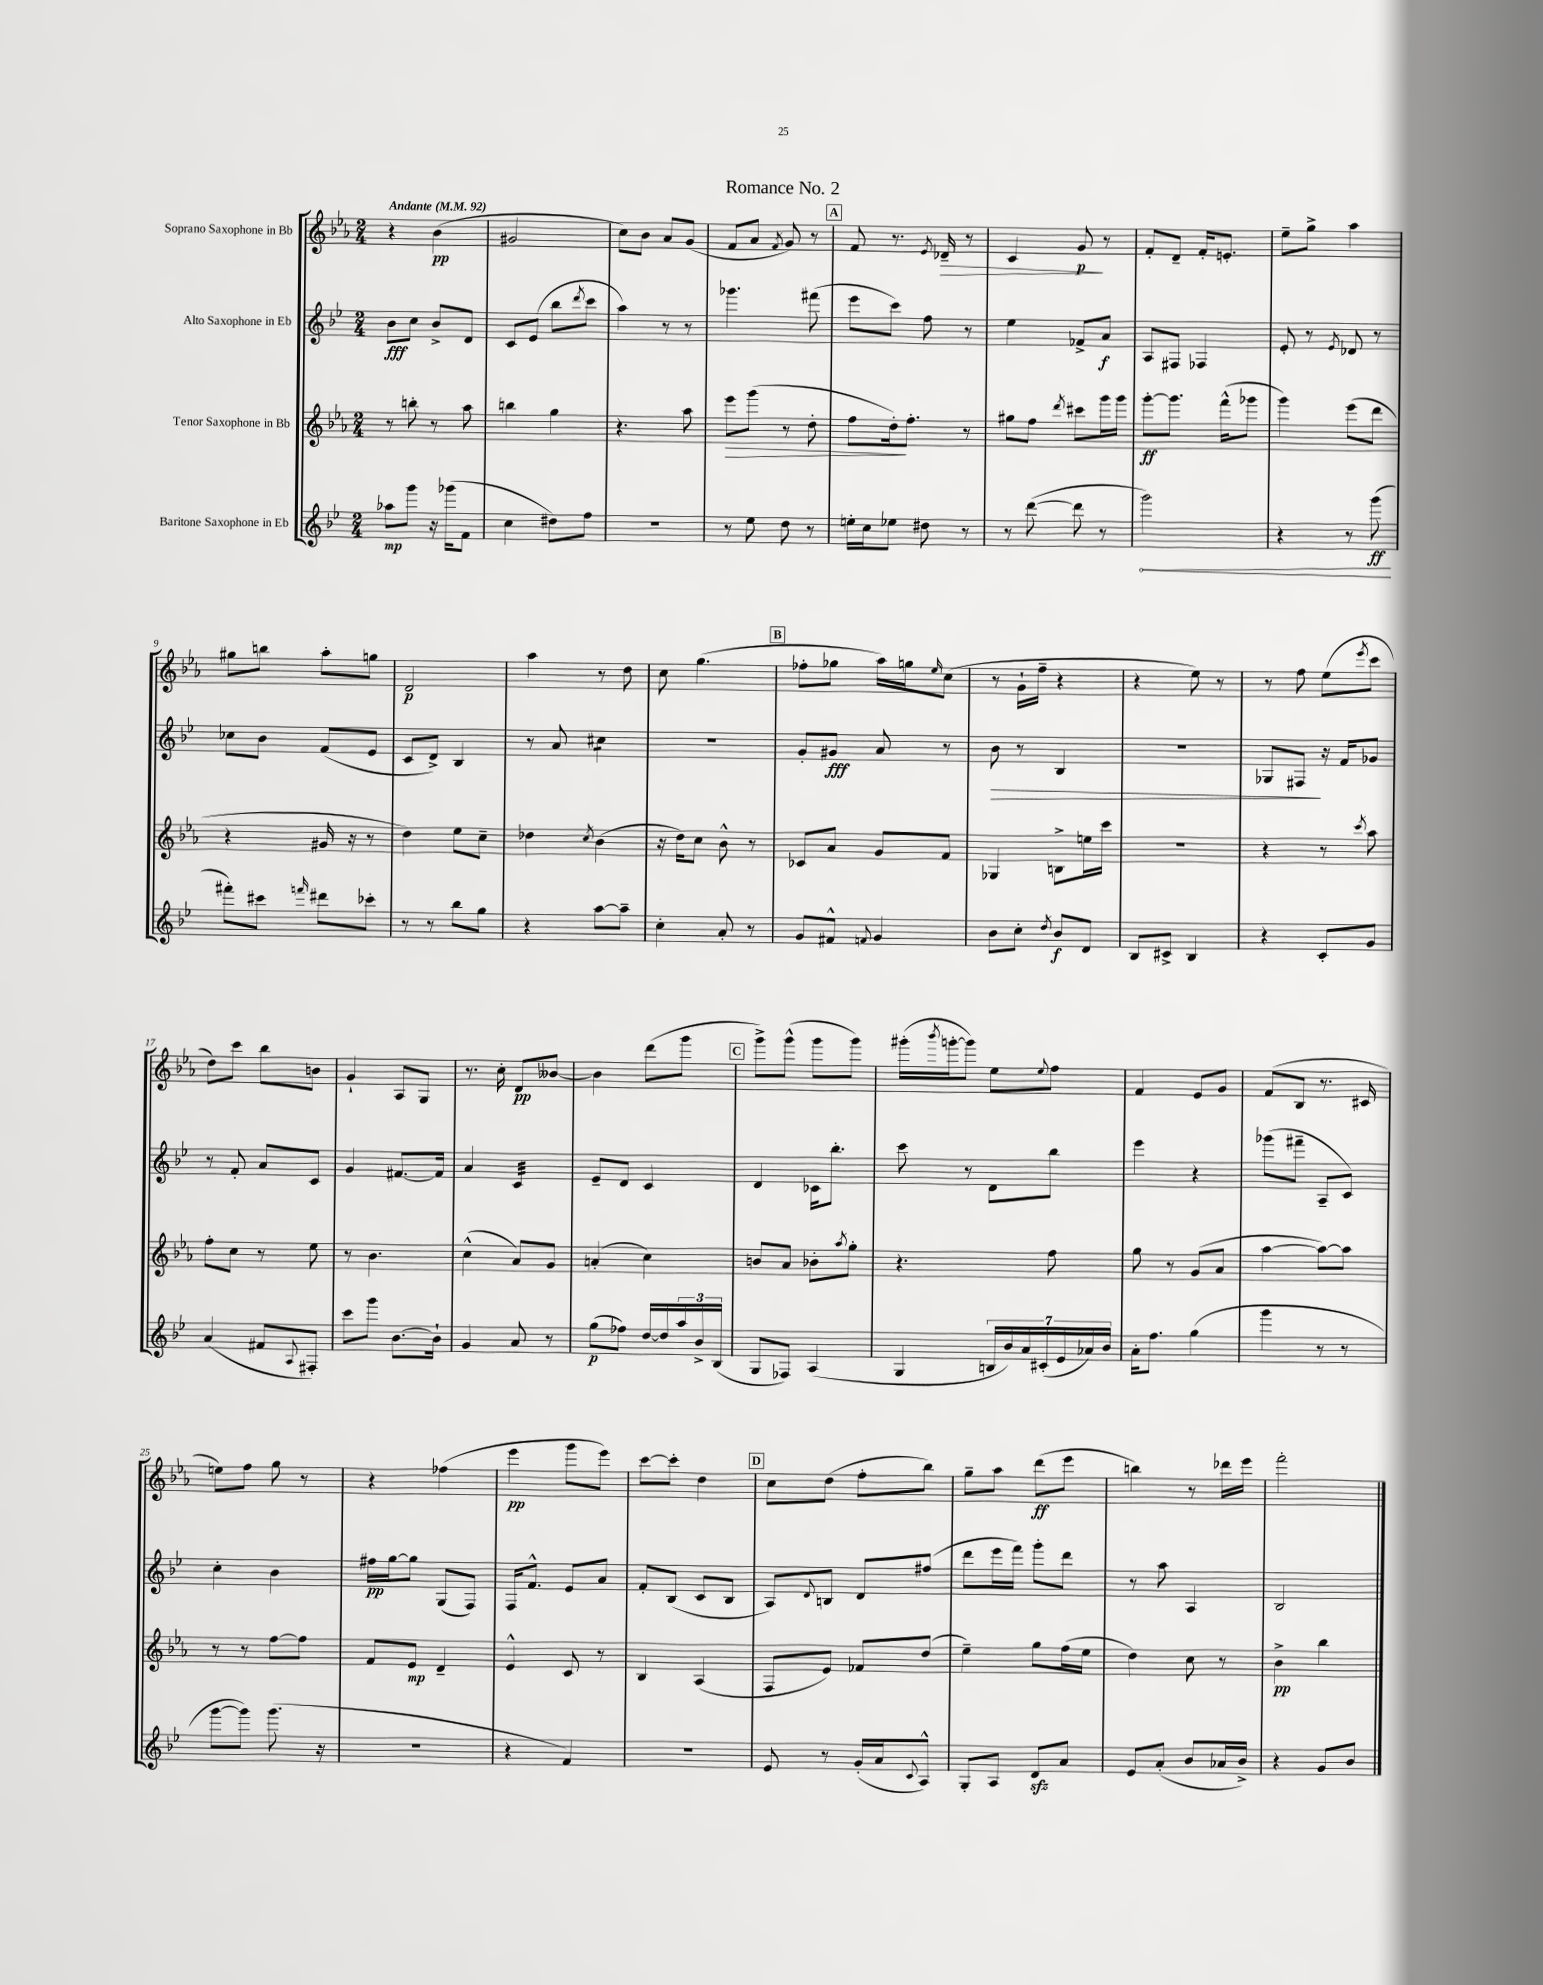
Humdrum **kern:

**kern	**kern	**kern	**kern
*staff4	*staff3	*staff2	*staff1
*clefG2	*clefG2	*clefG2	*clefG2
*k[b-e-]	*k[b-e-a-]	*k[b-e-]	*k[b-e-a-]
*M2/4	*M2/4	*M2/4	*M2/4
*MM92	*MM92	*MM92	*MM92
8aa-\L	8r	8b-\L	4r
8ggg\J	8bb'\	8cc\J	.
16r	8r	8b-^/L	(4b-\
(16ggg-\LK	.	.	.
8f\J	8aa-\	8d/J	.
=	=	=	=
4cc\	4bb\	8c/L	2g#/
.	.	(8e-/J	.
8dd#\L)	4gg\	8bb-\L	.
.	.	8qddd/	.
8ff\J	.	8ccc\J	.
=	=	=	=
2r	4.r	4aa\)	8cc\L)
.	.	.	8b-\J
.	.	8r	8a-/L
.	8aa-\	8r	(8g/J
=	=	=	=
8r	8eee-\L	4.ggg-\	8f/L
8ee-\	(8ggg\J	.	8a-/J
.	.	.	8qf/
8dd\	8r	.	8g/)
8r	8dd'\	(8fff#\	8r
=	=	=	=
16ee'\LL	8ff\L	8eee-\L	8f/
16cc\J	.	.	.
8ee-\J	16dd'\k)	8ccc\J)	8.r
.	8.ff'\J	.	.
8dd#\	.	8ff\	.
.	.	.	8qe-/
.	.	.	16d-~/
8r	8r	8r	8r
=	=	=	=
8r	8gg#\L	4ee-\	4c/
([8ddd\	8ff\J	.	.
.	8qddd/	.	.
8ddd\]	8ccc#\L	8f-^/L	8g/
8r	16ggg\L	8a/J	8r
.	16ggg\JJ	.	.
=	=	=	=
2ggg\)	[8ggg'\L	8A/L	8f'/L
.	8.ggg\]J	8F#/J	8d~/J
.	.	4F-/	16f'/LK
.	(16fff^^\LK	.	8.e'/J
.	8ggg-\J	.	.
=	=	=	=
4r	4ggg\)	8e-'/	8ee-~\L
.	.	8r	8gg^\J
.	.	8qe-/	.
8r	(8eee-\L	8d-/	4aa-\
(8ggg\	8ddd\J	8r	.
=	=	=	=
8fff#'\L)	4r	8cc-\L	8gg#\L
8ccc#\J	.	8b-\J	8bb\J
16qqfff/	.	.	.
8ddd#\L	16g#/	(8f/L	8aa-'\L
.	16r	.	.
8ccc-'\J	8r	8e-/J	8gg\J
=	=	=	=
8r	4dd\)	8c/L	2d/
8r	.	8d^/J)	.
8bb-\L	8ee-\L	4B-/	.
8gg\J	8cc~\J	.	.
=	=	=	=
4r	4dd-\	8r	4aa-\
.	.	8a/	.
.	8qcc/	.	.
[8aa\L	(4b-\	4cc#\	8r
8aa~\]J	.	.	8dd\
=	=	=	=
4cc'\	16r	2r	8cc\
.	16dd\LK)	.	.
.	8cc\J	.	(4.gg\
8a'/	8b-^^\	.	.
8r	8r	.	.
=	=	=	=
8g/L	8c-/L	8g'/L	8ff-'\L
8f#^^/J	8a-/J	8g#/J	8gg-\J
8qqf/	.	.	.
4g/	8g/L	8a/	16aa-\LL)
.	.	.	16gg\J
.	.	.	16qqee-/
.	8f/J	8r	(8cc\J
=	=	=	=
8b-\L	4G-/	8b-\	8r
8cc'\J	.	8r	16g`\LL
.	.	.	16ff~\JJ
8qdd/	.	.	.
8b-/L	8B^\L	4B-/	4r
8d/J	16ee\L	.	.
.	16ccc\JJ	.	.
=	=	=	=
8B-/L	2r	2r	4r
8c#^/J	.	.	.
4B-/	.	.	8ee-\)
.	.	.	8r
=	=	=	=
4r	4r	8G-/L	8r
.	.	8F#/J	8ff\
8c'/L	8r	16r	(8ee-\L
.	.	16f/LK	.
.	8qccc/	.	8qeee-/
8g/J	8aa-\	8g-/J	8ccc\J
=	=	=	=
(4a/	8ff'\L	8r	8dd\L)
.	8cc\J	8f'/	8ccc\J
8f#/L	8r	8a/L	8bb-\L
8qqA/	.	.	.
8F#'/J)	8ee-\	8c/J	8b\J
=	=	=	=
8ccc\L	8r	4g/	4g`/
8ggg\J	4.b-\	.	.
[8.b-\L	.	[8.f#/L	8A-/L
.	.	.	8G/J
16b-`\]Jk	.	16f#/]Jk	.
=	=	=	=
4g/	(4cc^^\	4a/	8.r
.	.	.	16cc'\
8a/	8a-/L)	4c/	8d/L
8r	8g/J	.	[8b--/J
=	=	=	=
(8gg\L	(4a'/	8e-~/L	4b--\]
8ff-\J)	.	8d/J	.
[16dd/LL	4cc\)	4c/	(8ddd\L
16dd/]	.	.	.
24aa/	.	.	8ggg\J
24b-^/	.	.	.
(24B-/JJ	.	.	.
=	=	=	=
8G/L	8b/L	4d/	8ggg^\L)
8F-/J)	8a-/J	.	(8ggg^^\J
(4A/	8b-'\L	16c-\LK	8ggg\L
.	.	8.bb-'\J	.
.	8qaa-/	.	.
.	8gg'\J	.	8ggg\J)
=	=	=	=
4G/	4.r	8ccc\	(16ggg#'\LL
.	.	.	8qbbb-/
.	.	.	[16ggg'\J
.	.	8r	8ggg\]J)
28B/LL	.	8d\L	8ee-\L
28b-/)	.	.	.
28a/	.	.	.
(28c#'/	.	.	.
.	.	.	8qqee-/
.	8ff\	8bb-\J	8ff\J
28e-/	.	.	.
28a-/)	.	.	.
28b-/JJ	.	.	.
=	=	=	=
16a'\LK	8gg\	4eee-\	4f/
8.ff\J	.	.	.
.	8r	.	.
(4gg\	(8g/L	4r	8e-/L
.	8a-/J	.	8g/J
=	=	=	=
4ggg\	[4aa-\	(8ggg-\L	(8f/L
.	.	8fff#~\J	8B-/J
8r	8aa-\_L)	8A~/L	8.r
8r	8aa-\]J	8c/J)	.
.	.	.	16c#/
=	=	=	=
[8ggg\L	8r	4cc'\	8ee\L)
8ggg\]J)	8r	.	8ff\J
(8.ggg\	[8ff\L	4b-\	8gg\
.	8ff\]J	.	8r
16r	.	.	.
=	=	=	=
2r	8f/L	16ff#\LL	4r
.	.	[16gg\J	.
.	8e-/J	8gg\]J	.
.	4d~/	(8G/L	(4ff-\
.	.	8F/J)	.
=	=	=	=
4r	4e-^^/	16F/LK	4eee-\
.	.	8.f^^/J	.
4f/)	8c/	8e-/L	8ggg\L
.	8r	8a/J	8eee-\J)
=	=	=	=
2r	4B-/	8f'/L	[8ccc\L
.	.	(8B-/J	8ccc'\]J
.	(4A-/	8c/L	4dd\
.	.	8B-/J	.
=	=	=	=
8e-/	8F/L	8A/L)	8cc\L
.	.	8qqd/	.
8r	8e-/J)	8B/J	(8dd\J
(16g'/LL	8f-/L	8d/L	8ff'\L
16a/J	.	.	.
8qqc/	.	.	.
8A^^/J)	(8dd/J	(8ff#/J	8bb-\J)
=	=	=	=
8G'/L	4ee-~\)	8ddd\L	8gg~\L
8A/J	.	16eee-\L	8aa-\J
.	.	16fff\JJ)	.
8d/L	8gg\L	8ggg'\L	(8ddd\L
8a/J	(16ff\L	8ddd\J	8eee-\J
.	16ee-\JJ	.	.
=	=	=	=
8e-/L	4dd\)	8r	4bb\)
(8a'/J	.	8aa\	.
8b-/L	8cc\	4A/	8r
16a-/L	8r	.	16ddd-\LL
16b-^/JJ)	.	.	16eee-\JJ
=	=	=	=
4r	4b-^\	2B-/	2fff'\
8g/L	4bb-\	.	.
8b-/J	.	.	.
==	==	==	==
*-	*-	*-	*-
